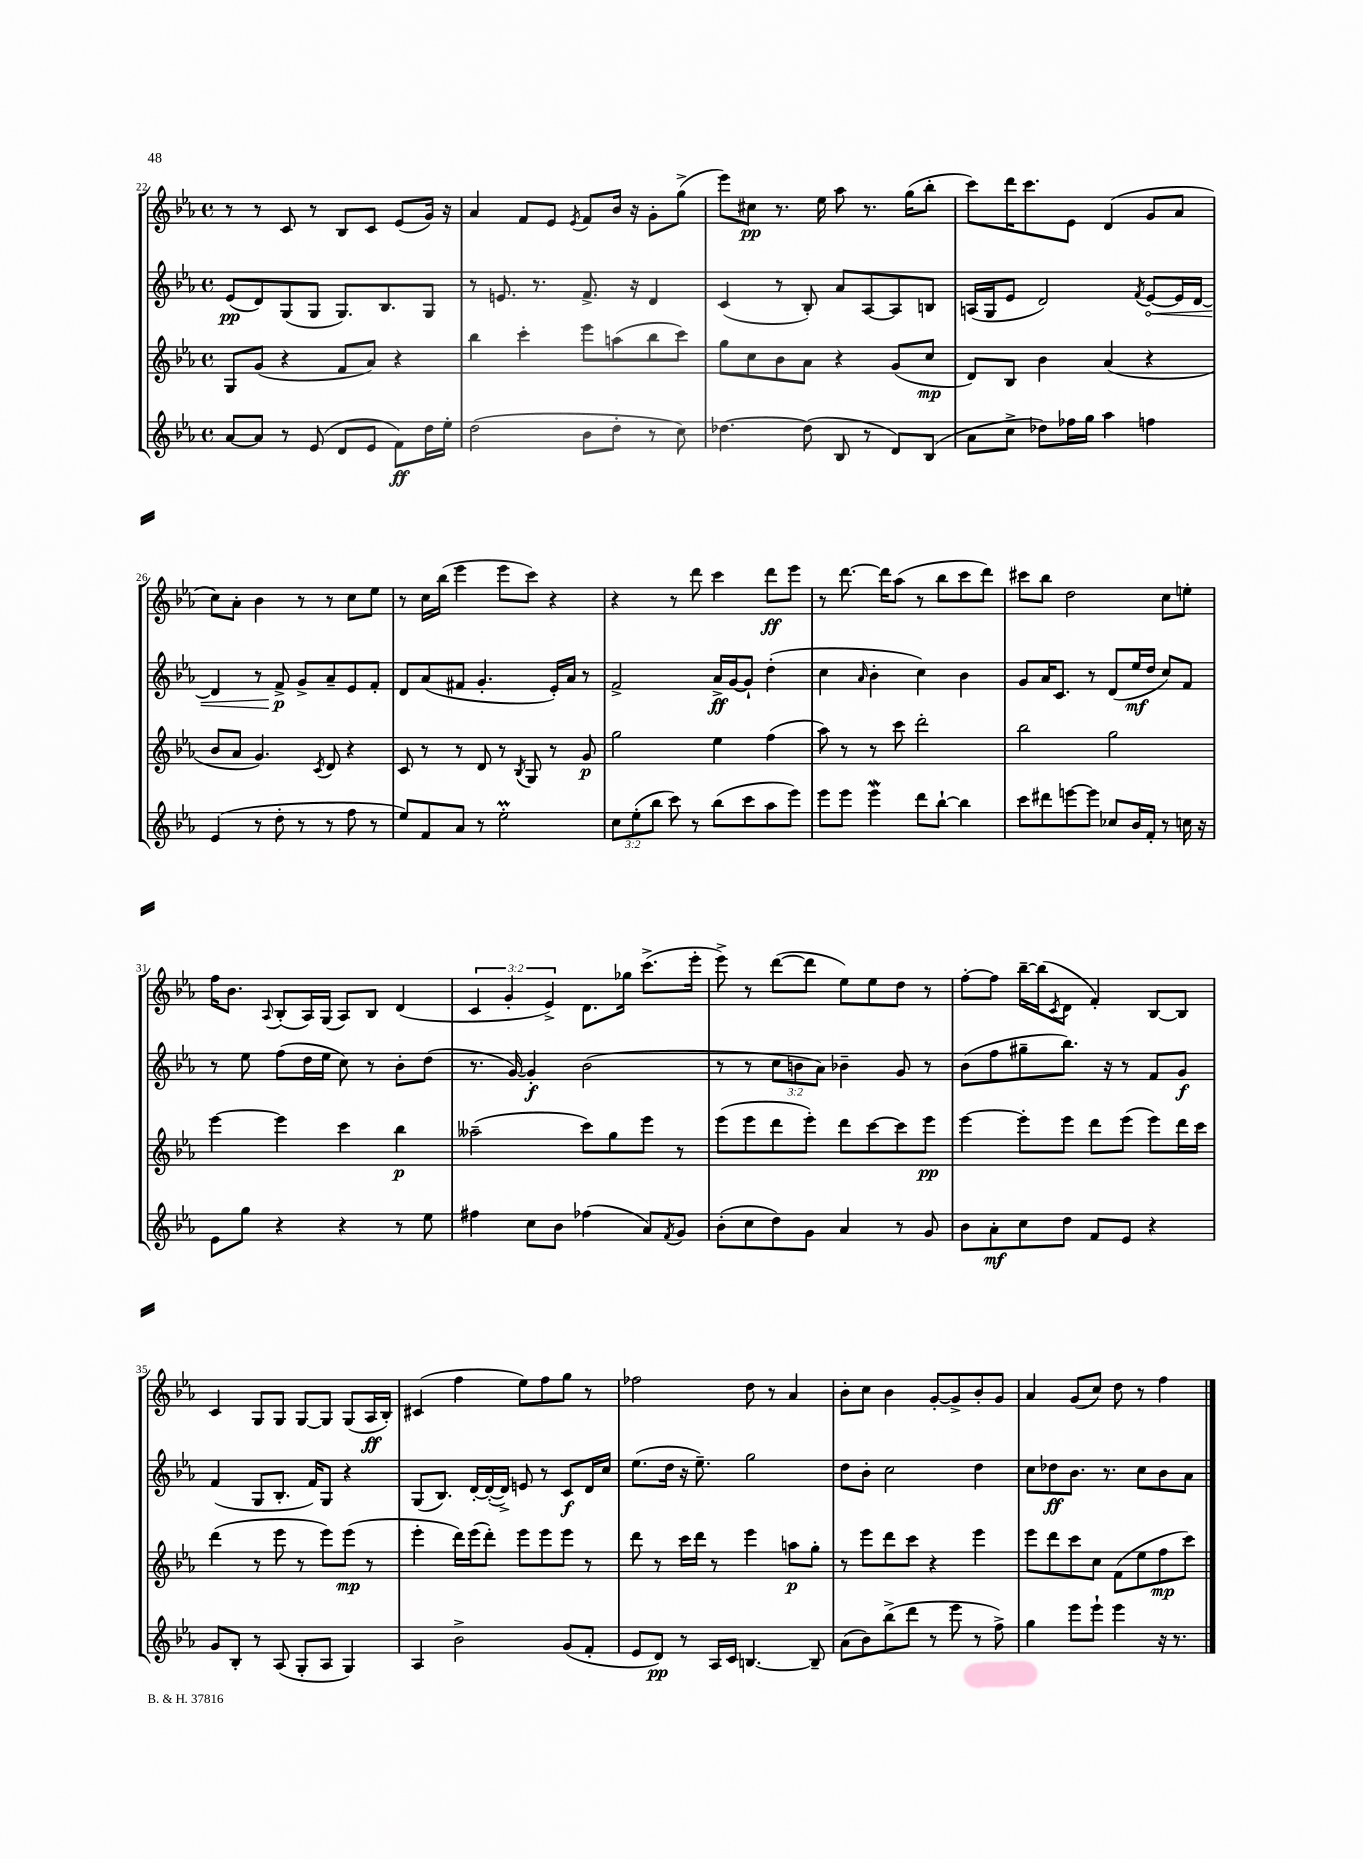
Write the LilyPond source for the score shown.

<<
\new StaffGroup <<
\new Staff = "s0" {
    \clef treble \key ees \major \defaultTimeSignature \time 4/4 \override Staff.TupletNumber.text = #tuplet-number::calc-fraction-text
    r8 r8 c'8 r8 bes8 c'8 ees'8( g'16) r16 |
    aes'4 f'8 ees'8 \acciaccatura { ees'8 } f'8 bes'16 r16 g'8-. g''8->( |
    ees'''8) cis''8\pp r8. ees''16 aes''8 r8. g''16( bes''8-. |
    c'''8) d'''16 c'''8. ees'8 d'4( g'8 aes'8 |
    c''8) aes'8-. bes'4 r8 r8 c''8 ees''8 |
    r8 c''16 bes''16( ees'''4 ees'''8 c'''8) r4 |
    r4 r8 d'''8 c'''4 d'''8\ff ees'''8 |
    r8 d'''8.~ d'''16 aes''8( r8 bes''8 c'''8 d'''8) |
    cis'''8 bes''8 d''2 c''8 e''8-. |
    f''16 bes'8. \appoggiatura { aes8 } bes8-.( aes16) g16( aes8) bes8 d'4( |
    \tuplet 3/2 { c'4 g'4-. ees'4->) } d'8. ges''16 c'''8.->( ees'''16-. |
    ees'''8->) r8 d'''8~( d'''8 ees''8) ees''8 d''8 r8 |
    f''8~-. f''8 bes''16~-- bes''16( \acciaccatura { c'8 } d'8 f'4-.) bes8~ bes8 |
    c'4 g8 g8 g8~ g8 g8( aes16\ff bes16-.) |
    cis'4( f''4 ees''8) f''8 g''8 r8 |
    fes''2 d''8 r8 aes'4 |
    bes'8-. c''8 bes'4 g'8~-. g'8-> bes'8-. g'8 |
    aes'4 g'8( c''8) d''8 r8 f''4 \bar "|." |
}
\new Staff = "s1" {
    \clef treble \key ees \major \defaultTimeSignature \time 4/4 \override Staff.TupletNumber.text = #tuplet-number::calc-fraction-text
    ees'8\pp( d'8) g8( g8 g8.) bes8. g8 |
    r8 e'8. r8. f'8.-> r16 d'4 |
    c'4( r8 bes8-.) aes'8 aes8~ aes8 b8 |
    a16( g16 ees'8 d'2) \acciaccatura { f'8 } \once \override Hairpin.circled-tip = ##t ees'8~\< ees'16 d'16~ |
    d'4 r8 f'8->\p\! g'8-> aes'8-- ees'8 f'8-. |
    d'8 aes'8( fis'8 g'4.-. ees'16-.) aes'16 r8 |
    f'2-> aes'16->\ff g'16~ g'8-! d''4-.( |
    c''4 \grace { aes'16 } bes'4-. c''4) bes'4 |
    g'8 aes'16 c'8. r8 d'8( ees''16\mf d''16 c''8) f'8 |
    r8 ees''8 f''8( d''16 ees''16 c''8) r8 bes'8-. d''8( |
    r8. g'16~) g'4-.\f bes'2( |
    r8 r8 \tuplet 3/2 { c''8 b'8 aes'8) } bes'4-- g'8 r8 |
    bes'8( f''8 gis''8-- bes''8.) r16 r8 f'8 g'8\f |
    f'4( g8 bes8.-. f'16) g8 r4 |
    g8( bes8.) d'16~-. d'16~-.( d'16->) e'8 r8 c'8\f d'16 c''16 |
    ees''8.( d''16 r16 ees''8.--) g''2 |
    d''8 bes'8-. c''2 d''4 |
    c''8 des''8\ff bes'8. r8. c''8 bes'8 aes'8 \bar "|." |
}
\new Staff = "s2" {
    \clef treble \key ees \major \defaultTimeSignature \time 4/4
    g8 g'8( r4 f'8 aes'8) r4 |
    bes''4 c'''4-. ees'''8 a''8( bes''8 c'''8) |
    g''8 c''8 bes'8 aes'8 r4 g'8( c''8\mp |
    d'8) bes8 bes'4 aes'4( r4 |
    bes'8 aes'8 g'4.) \acciaccatura { c'8 } d'8 r4 |
    c'8 r8 r8 d'8 r8 \acciaccatura { bes8 } g8 r8 g'8\p |
    g''2 ees''4 f''4( |
    aes''8) r8 r8 c'''8 d'''2-. |
    bes''2 g''2 |
    ees'''4~ ees'''4 c'''4 bes''4\p |
    aeses''2--( c'''8) g''8 ees'''8 r8 |
    ees'''8( ees'''8 d'''8 ees'''8-.) d'''8 c'''8~ c'''8 ees'''8\pp |
    ees'''4~ ees'''8-. ees'''8 d'''8 ees'''8( ees'''8) d'''16 c'''16 |
    d'''4( r8 ees'''8 r8 ees'''8) ees'''8\mp( r8 |
    ees'''4-. d'''16) ees'''16( d'''8-.) ees'''8 ees'''8 ees'''8 r8 |
    d'''8 r8 c'''16 d'''16 r8 ees'''4 a''8\p g''8-. |
    r8 ees'''8 d'''8 c'''8 r4 ees'''4 |
    ees'''8 d'''8 c'''8 c''8 f'8( ees''8 f''8\mp c'''8) \bar "|." |
}
\new Staff = "s3" {
    \clef treble \key ees \major \defaultTimeSignature \time 4/4 \override Staff.TupletNumber.text = #tuplet-number::calc-fraction-text
    aes'8~ aes'8 r8 ees'8( d'8 ees'8 f'8\ff) d''16 ees''16-. |
    d''2( bes'8 d''8-. r8 c''8) |
    des''4.~ des''8( bes8 r8 d'8) bes8( |
    aes'8 c''8-> des''8) fes''16 g''16 aes''4 f''4 |
    ees'4( r8 d''8-. r8 r8 f''8 r8 |
    ees''8) f'8 aes'8 r8 ees''2-.\prall |
    \tuplet 3/2 { c''8 ees''8-.( bes''8 } c'''8) r8 bes''8( c'''8 aes''8 ees'''8) |
    ees'''8 ees'''8 ees'''4\mordent d'''8 bes''8~-! bes''4 |
    c'''8 dis'''8 e'''8~ e'''8 ces''8 bes'16 f'16-. r8 c''16 r16 |
    ees'8 g''8 r4 r4 r8 ees''8 |
    fis''4 c''8 bes'8 fes''4( aes'8) \acciaccatura { f'8 } g'8 |
    bes'8-.( c''8 d''8) g'8 aes'4 r8 g'8 |
    bes'8 aes'8-.\mf c''8 d''8 f'8 ees'8 r4 |
    g'8 bes8-. r8 aes8( g8-. aes8 g4) |
    aes4 bes'2-> g'8( f'8-. |
    ees'8 d'8\pp) r8 aes16 c'16 b4.~ b8-- |
    aes'8( bes'8) bes''8->( d'''8 r8 ees'''8 r8 f''8->) |
    g''4 ees'''8 ees'''8-! ees'''4 r16 r8. \bar "|." |
}
>>
>>
\layout { \context { \Score currentBarNumber = #22 } }
